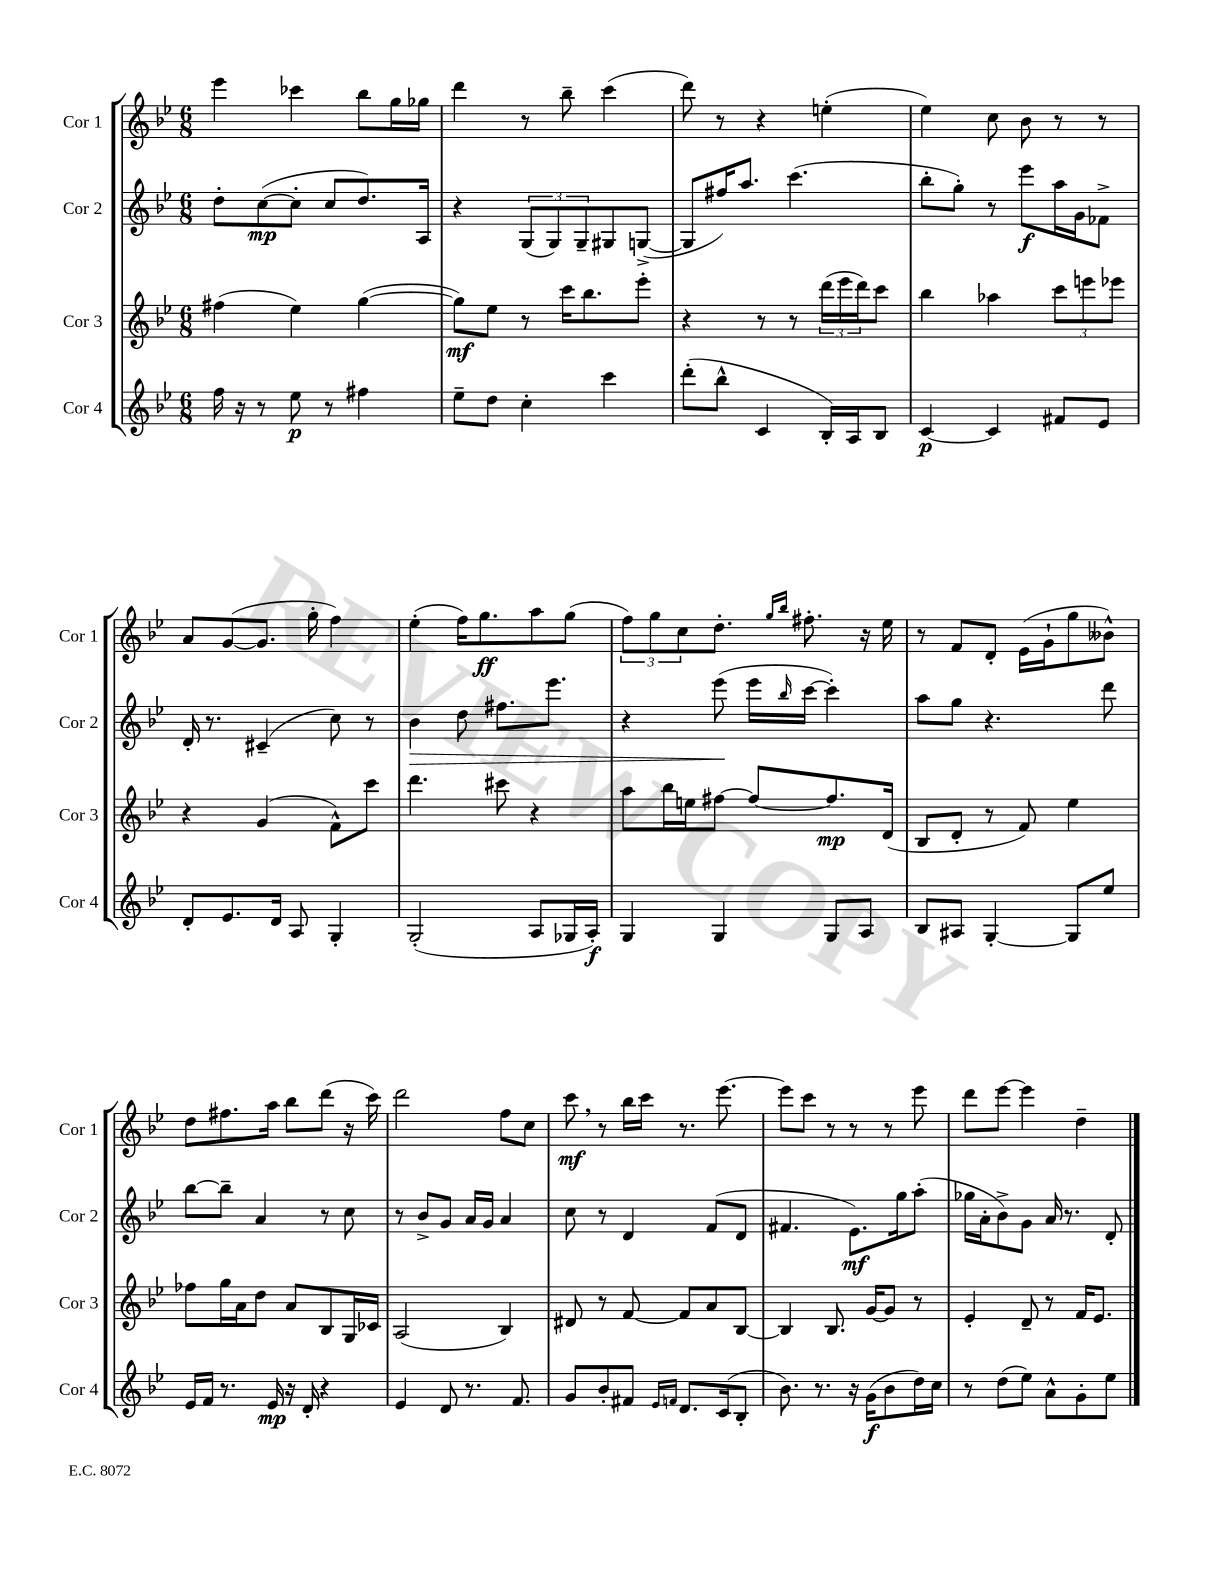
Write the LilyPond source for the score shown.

<<
\new StaffGroup <<
\new Staff = "s0" \with { instrumentName = "Cor 1" shortInstrumentName = "Cor 1" } {
    \clef treble \key bes \major \numericTimeSignature \time 6/8
    ees'''4 ces'''4 bes''8 g''16 ges''16 |
    d'''4 r8 bes''8-- c'''4( |
    d'''8) r8 r4 e''4-.( |
    ees''4) c''8 bes'8 r8 r8 |
    a'8 g'8~( g'8. g''16-. f''4) |
    ees''4-.( f''16) g''8.\ff a''8 g''8( |
    \tuplet 3/2 { f''8) g''8 c''8 } d''8.-. \grace { g''16 bes''16 } fis''8.-. r16 ees''16 |
    r8 f'8 d'8-. ees'16( g'16-! g''8 beses'8-^) |
    d''8 fis''8. a''16 bes''8 d'''8( r16 c'''16) |
    d'''2 f''8 c''8 |
    c'''8\mf \breathe r8 bes''16 c'''16 r8. ees'''8.~ |
    ees'''8 c'''8 r8 r8 r8 ees'''8 |
    d'''8 ees'''8~ ees'''4 d''4-- \bar "|." |
}
\new Staff = "s1" \with { instrumentName = "Cor 2" shortInstrumentName = "Cor 2" } {
    \clef treble \key bes \major \numericTimeSignature \time 6/8
    d''8-. c''8~\mp( c''8-. c''8 d''8.) a16 |
    r4 \tuplet 3/2 { g8( g8) g8-- } gis8 g8~->( |
    g8 fis''16) a''8. c'''4.( |
    bes''8-. g''8-.) r8 ees'''8\f a''16 g'16 fes'8-> |
    d'16-. r8. cis'4--( c''8) r8 |
    bes'4\> d''8 fis''8. ees'''8. |
    r4 ees'''8\!( ees'''16 \grace { bes''16 } c'''16~ c'''4-.) |
    a''8 g''8 r4. d'''8 |
    bes''8~ bes''8-- a'4 r8 c''8 |
    r8 bes'8-> g'8 a'16 g'16 a'4 |
    c''8 r8 d'4 f'8( d'8 |
    fis'4. ees'8.\mf) g''16 a''8-.( |
    ges''16 a'16-. bes'8->) g'8 a'16 r8. d'8-. \bar "|." |
}
\new Staff = "s2" \with { instrumentName = "Cor 3" shortInstrumentName = "Cor 3" } {
    \clef treble \key bes \major \numericTimeSignature \time 6/8
    fis''4( ees''4) g''4~( |
    g''8\mf) ees''8 r8 c'''16 bes''8. ees'''8-. |
    r4 r8 r8 \tuplet 3/2 { d'''16( ees'''16 d'''16) } c'''8 |
    bes''4 aes''4 \tuplet 3/2 { c'''8 e'''8 ees'''8 } |
    r4 g'4( f'8-^) c'''8 |
    d'''4. cis'''8 r4 |
    a''8 bes''16 e''16 fis''8~ fis''8~ fis''8.\mp d'16( |
    bes8 d'8-. r8 f'8) ees''4 |
    fes''8 g''16 a'16 d''8 a'8 bes8 g16 ces'16 |
    a2( bes4) |
    dis'8 r8 f'8~ f'8 a'8 bes8~ |
    bes4 bes8. g'16~ g'8 r8 |
    ees'4-. d'8-- r8 f'16 ees'8. \bar "|." |
}
\new Staff = "s3" \with { instrumentName = "Cor 4" shortInstrumentName = "Cor 4" } {
    \clef treble \key bes \major \numericTimeSignature \time 6/8
    f''16 r16 r8 ees''8\p r8 fis''4 |
    ees''8-- d''8 c''4-. c'''4 |
    d'''8-.( bes''8-^ c'4 bes16-.) a16 bes8 |
    c'4~\p c'4 fis'8 ees'8 |
    d'8-. ees'8. d'16 a8 g4-. |
    g2-.( a8 ges16 a16-.\f) |
    g4 g4 g8 a8 |
    bes8 ais8 g4~-. g8 ees''8 |
    ees'16 f'16 r8. ees'16\mp r16 d'16-. r4 |
    ees'4 d'8 r8. f'8. |
    g'8 bes'8-. fis'8 \grace { ees'16 f'16 } d'8. c'16( bes8-. |
    bes'8.) r8. r16 g'16\f( bes'8 d''16) c''16 |
    r8 d''8( ees''8) a'8-^ g'8-. ees''8 \bar "|." |
}
>>
>>
\layout { \context { \Score \remove "Bar_number_engraver" } }
